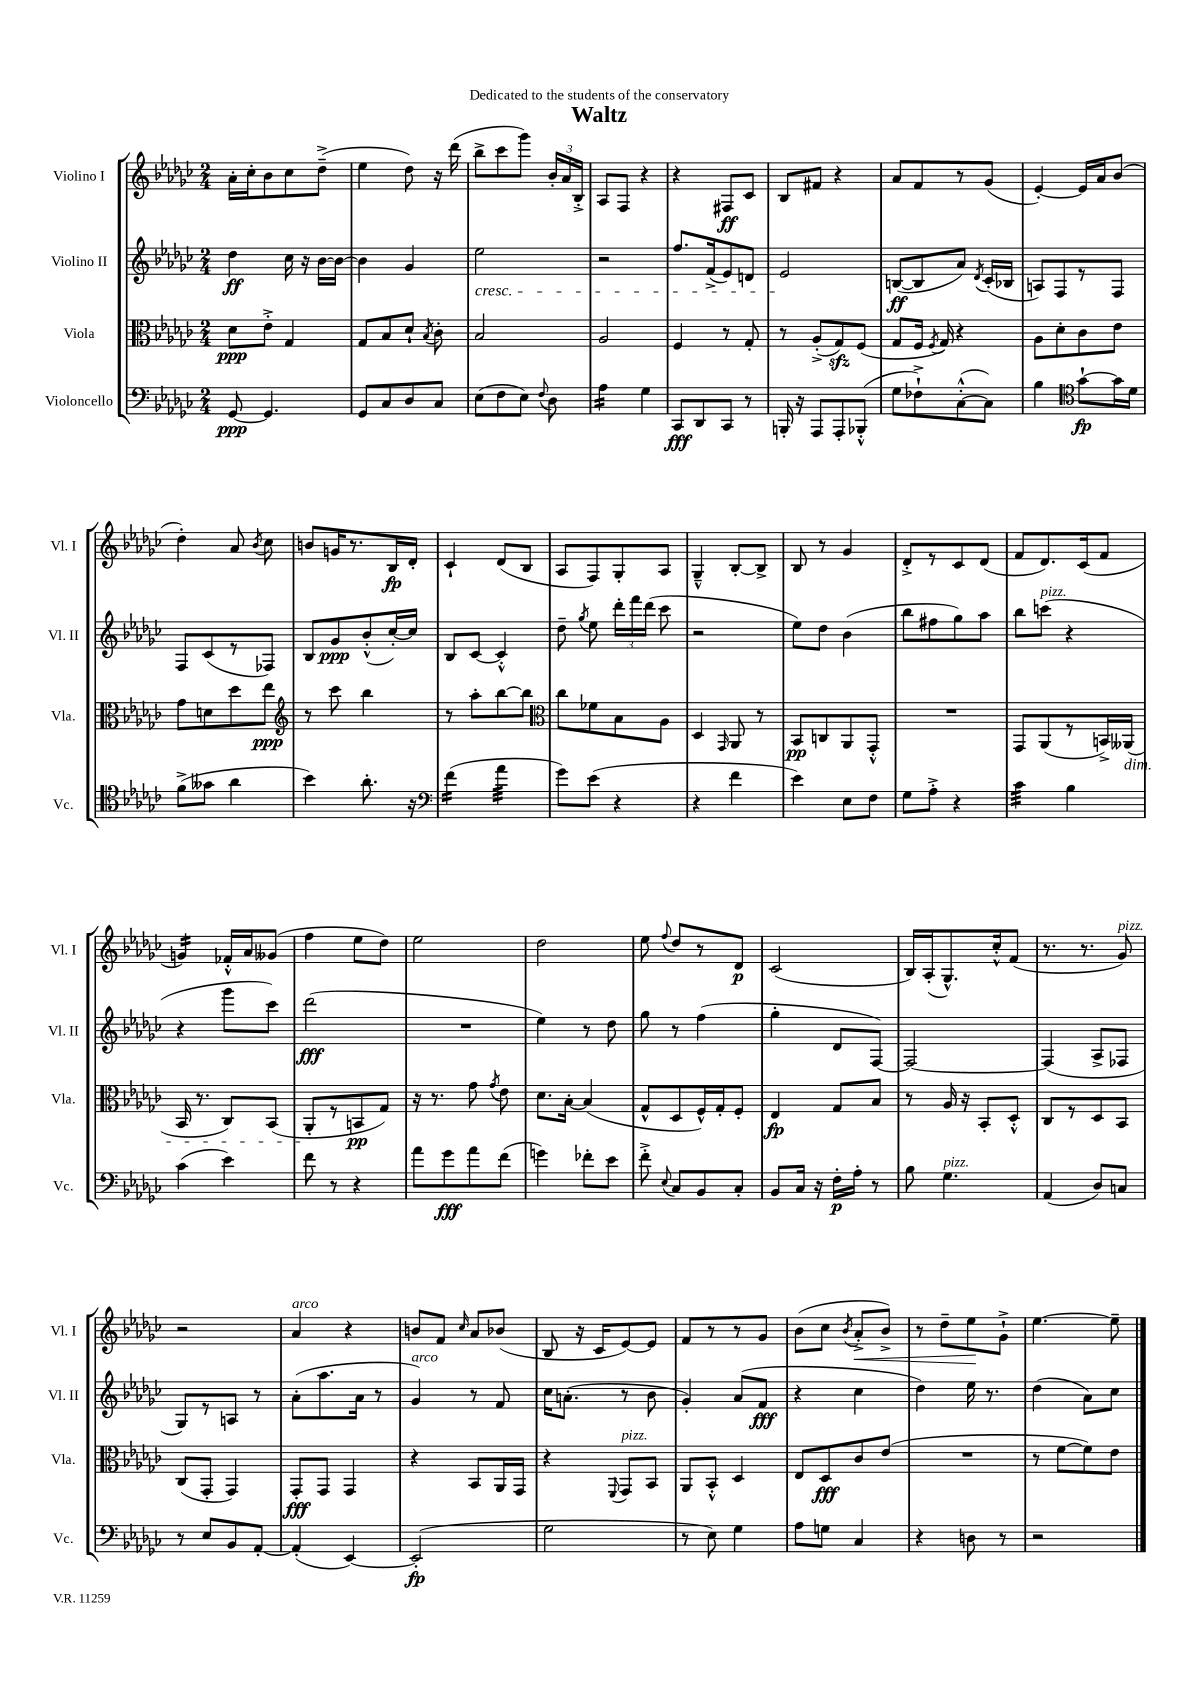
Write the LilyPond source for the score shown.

\header { title = "Waltz" dedication = "Dedicated to the students of the conservatory" }
<<
\new StaffGroup <<
\new Staff = "s0" \with { instrumentName = "Violino I" shortInstrumentName = "Vl. I" } {
    \clef treble \key ges \major \numericTimeSignature \time 2/4
    \autoBeamOff aes'16[-. ces''16-. bes'8 ces''8 des''8]--->( |
    ees''4 des''8) r16 des'''16( |
    bes''8[-> ces'''8 ges'''8]) \tuplet 3/2 { bes'16[-. aes'16 bes16]-.-> } |
    aes8[ f8] r4 |
    r4 fis8[\ff ces'8] |
    bes8[ fis'8] r4 |
    aes'8[ f'8 r8 ges'8]( |
    ees'4~-.) ees'16[ aes'16 bes'8]( |
    des''4-.) aes'8 \acciaccatura { bes'8 } ces''8 |
    b'8[ g'16 r8. bes16\fp des'16]-. |
    ces'4-! des'8[( bes8] |
    aes8[ f8) ges8-. aes8] |
    ges4---^ bes8[~-. bes8]-> |
    bes8 r8 ges'4 |
    des'8[-.-> r8 ces'8 des'8]( |
    f'8[ des'8.) ces'16( f'8] |
    g'4:16) fes'16[-.-^ aes'16 geses'8]( |
    f''4 ees''8[ des''8]) |
    ees''2 |
    des''2 |
    ees''8 \appoggiatura { f''8 } des''8[ r8 des'8]\p |
    ces'2( |
    bes16[) aes16-.( ges8.-^) ces''16-.-^ f'8]( |
    r8. r8. ges'8^\markup { \italic "pizz." }) |
    r2 |
    aes'4^\markup { \italic "arco" } r4 |
    b'8[ f'8] \grace { ces''16 } aes'8[ bes'8]( |
    bes8 r16 ces'16[ ees'8~) ees'8] |
    f'8[ r8 r8 ges'8] |
    bes'8[( ces''8] \acciaccatura { bes'8 } aes'8[-.->\< bes'8]->) |
    r8 des''8[-- ees''8\! ges'8]-!-> |
    ees''4.~ ees''8-- \bar "|." |
}
\new Staff = "s1" \with { instrumentName = "Violino II" shortInstrumentName = "Vl. II" } {
    \clef treble \key ges \major \numericTimeSignature \time 2/4
    \autoBeamOff des''4\ff ces''16 r16 bes'16[~ bes'16]~ |
    bes'4 ges'4 |
    ees''2\cresc |
    r2 |
    f''8.[ f'16->( ees'8) d'8] |
    ees'2\! |
    b8[~\ff( b8 aes'8]) \acciaccatura { des'8 } ces'16[-.( bes16] |
    a8[) f8 r8 f8] |
    f8[ ces'8( r8 fes8]) |
    bes8[ ges'8\ppp bes'8-.-^( ces''16~-.) ces''16] |
    bes8[ ces'8]~ ces'4-.-^ |
    des''8-- \acciaccatura { ges''8 } ees''8 \tuplet 3/2 { des'''16[-. f'''16 des'''16]( } ces'''8 |
    r2 |
    ees''8[) des''8] bes'4( |
    bes''8[ fis''8 ges''8) aes''8] |
    bes''8[ c'''8]^\markup { \italic "pizz." }( r4 |
    r4 ges'''8[ ces'''8]) |
    des'''2\fff( |
    R2 |
    ees''4) r8 des''8 |
    ges''8 r8 f''4( |
    ges''4-. des'8[ f8]~) |
    f2~ |
    f4( aes8[-> fes8] |
    ges8[) r8 a8] r8 |
    aes'8[-.( aes''8. aes'16] r8 |
    ges'4^\markup { \italic "arco" }) r8 f'8 |
    ces''16[ a'8.]-.( r8 bes'8 |
    ges'4-.) aes'8[( f'8]\fff |
    r4 ces''4 |
    des''4) ees''16 r8. |
    des''4( aes'8[) ces''8] \bar "|." |
}
\new Staff = "s2" \with { instrumentName = "Viola" shortInstrumentName = "Vla." } {
    \clef alto \key ges \major \numericTimeSignature \time 2/4
    \autoBeamOff des'8[\ppp ees'8]-.-> ges4 |
    ges8[ bes8 des'8]-! \acciaccatura { bes8 } ces'8-. |
    bes2 |
    aes2 |
    f4 r8 ges8-. |
    r8 aes8[-.->( ges8\sfz) f8]( |
    ges8[ f16] \acciaccatura { f8 } ges16) r4 |
    aes8[ des'8-. ces'8 ees'8] |
    ges'8[ d'8 des''8 ees''8]\ppp |
    \clef treble r8 ces'''8 bes''4 |
    r8 aes''8[-. bes''8~ bes''8] |
    \clef alto ces''8[ fes'8 bes8 aes8] |
    des4 \grace { ges,16 } aes,8 r8 |
    bes,8[\pp c8 aes,8 ges,8]-.-^ |
    R2 |
    ges,8[ aes,8( r8 b,16->) aeses,16]\dim( |
    bes,16 r8. ces8[) bes,8]( |
    aes,8[-.\! r8 b,8\pp ges8]) |
    r16 r8. ges'8 \acciaccatura { ges'8 } ees'8 |
    des'8.[ bes16]~-. bes4( |
    ges8[-^ des8 f16-^) ges16-. f8]-. |
    ees4\fp ges8[ bes8] |
    r8 aes16 r16 bes,8[-. des8]-.-^ |
    ces8[ r8 des8 bes,8] |
    ces8[( ges,8]-. ges,4) |
    ges,8[-.\fff ges,8] ges,4 |
    r4 bes,8[ aes,16 ges,16] |
    r4 \appoggiatura { f,8 } ges,8[^\markup { \italic "pizz." } bes,8] |
    aes,8[ bes,8]-.-^ des4 |
    ees8[ des8\fff ces'8 ees'8]( |
    R2 |
    r8 f'8[~ f'8) ees'8] \bar "|." |
}
\new Staff = "s3" \with { instrumentName = "Violoncello" shortInstrumentName = "Vc." } {
    \clef bass \key ges \major \numericTimeSignature \time 2/4
    \autoBeamOff ges,8~\ppp ges,4. |
    ges,8[ ces8 des8 ces8] |
    ees8[( f8 ees8]) \appoggiatura { f8 } des8 |
    aes4:16 ges4 |
    ces,8[\fff des,8 ces,8] r8 |
    b,,16-. r16 aes,,8[ aes,,8-. bes,,8]-.-^( |
    ges8[ fes8-!->) ces8~-.-^( ces8]) |
    bes4 \clef tenor ges'8[~-!\fp ges'16 des'16] |
    f'8[->( geses'8] aes'4 |
    bes'4) aes'8.-. r16 |
    \clef bass f'4:16( aes'4:32 |
    ges'8[) ees'8]( r4 |
    r4 f'4 |
    ees'4) ees8[ f8] |
    ges8[ aes8]-.-> r4 |
    ces'4:32 bes4 |
    ces'4( ees'4) |
    f'8 r8 r4 |
    aes'8[ ges'8\fff aes'8 f'8]( |
    g'4) fes'8[-. ees'8] |
    f'8-.-> \appoggiatura { ees8 } ces8[ bes,8 ces8]-. |
    bes,8[ ces16] r16 f16[-.\p aes16]-. r8 |
    bes8 ges4.^\markup { \italic "pizz." } |
    aes,4( des8[) c8] |
    r8 ees8[ bes,8 aes,8]~-. |
    aes,4-.( ees,4~) |
    ees,2-.\fp( |
    ges2 |
    r8 ees8) ges4 |
    aes8[ g8] ces4 |
    r4 d8 r8 |
    r2 \bar "|." |
}
>>
>>
\layout { \context { \Score \remove "Bar_number_engraver" } }
